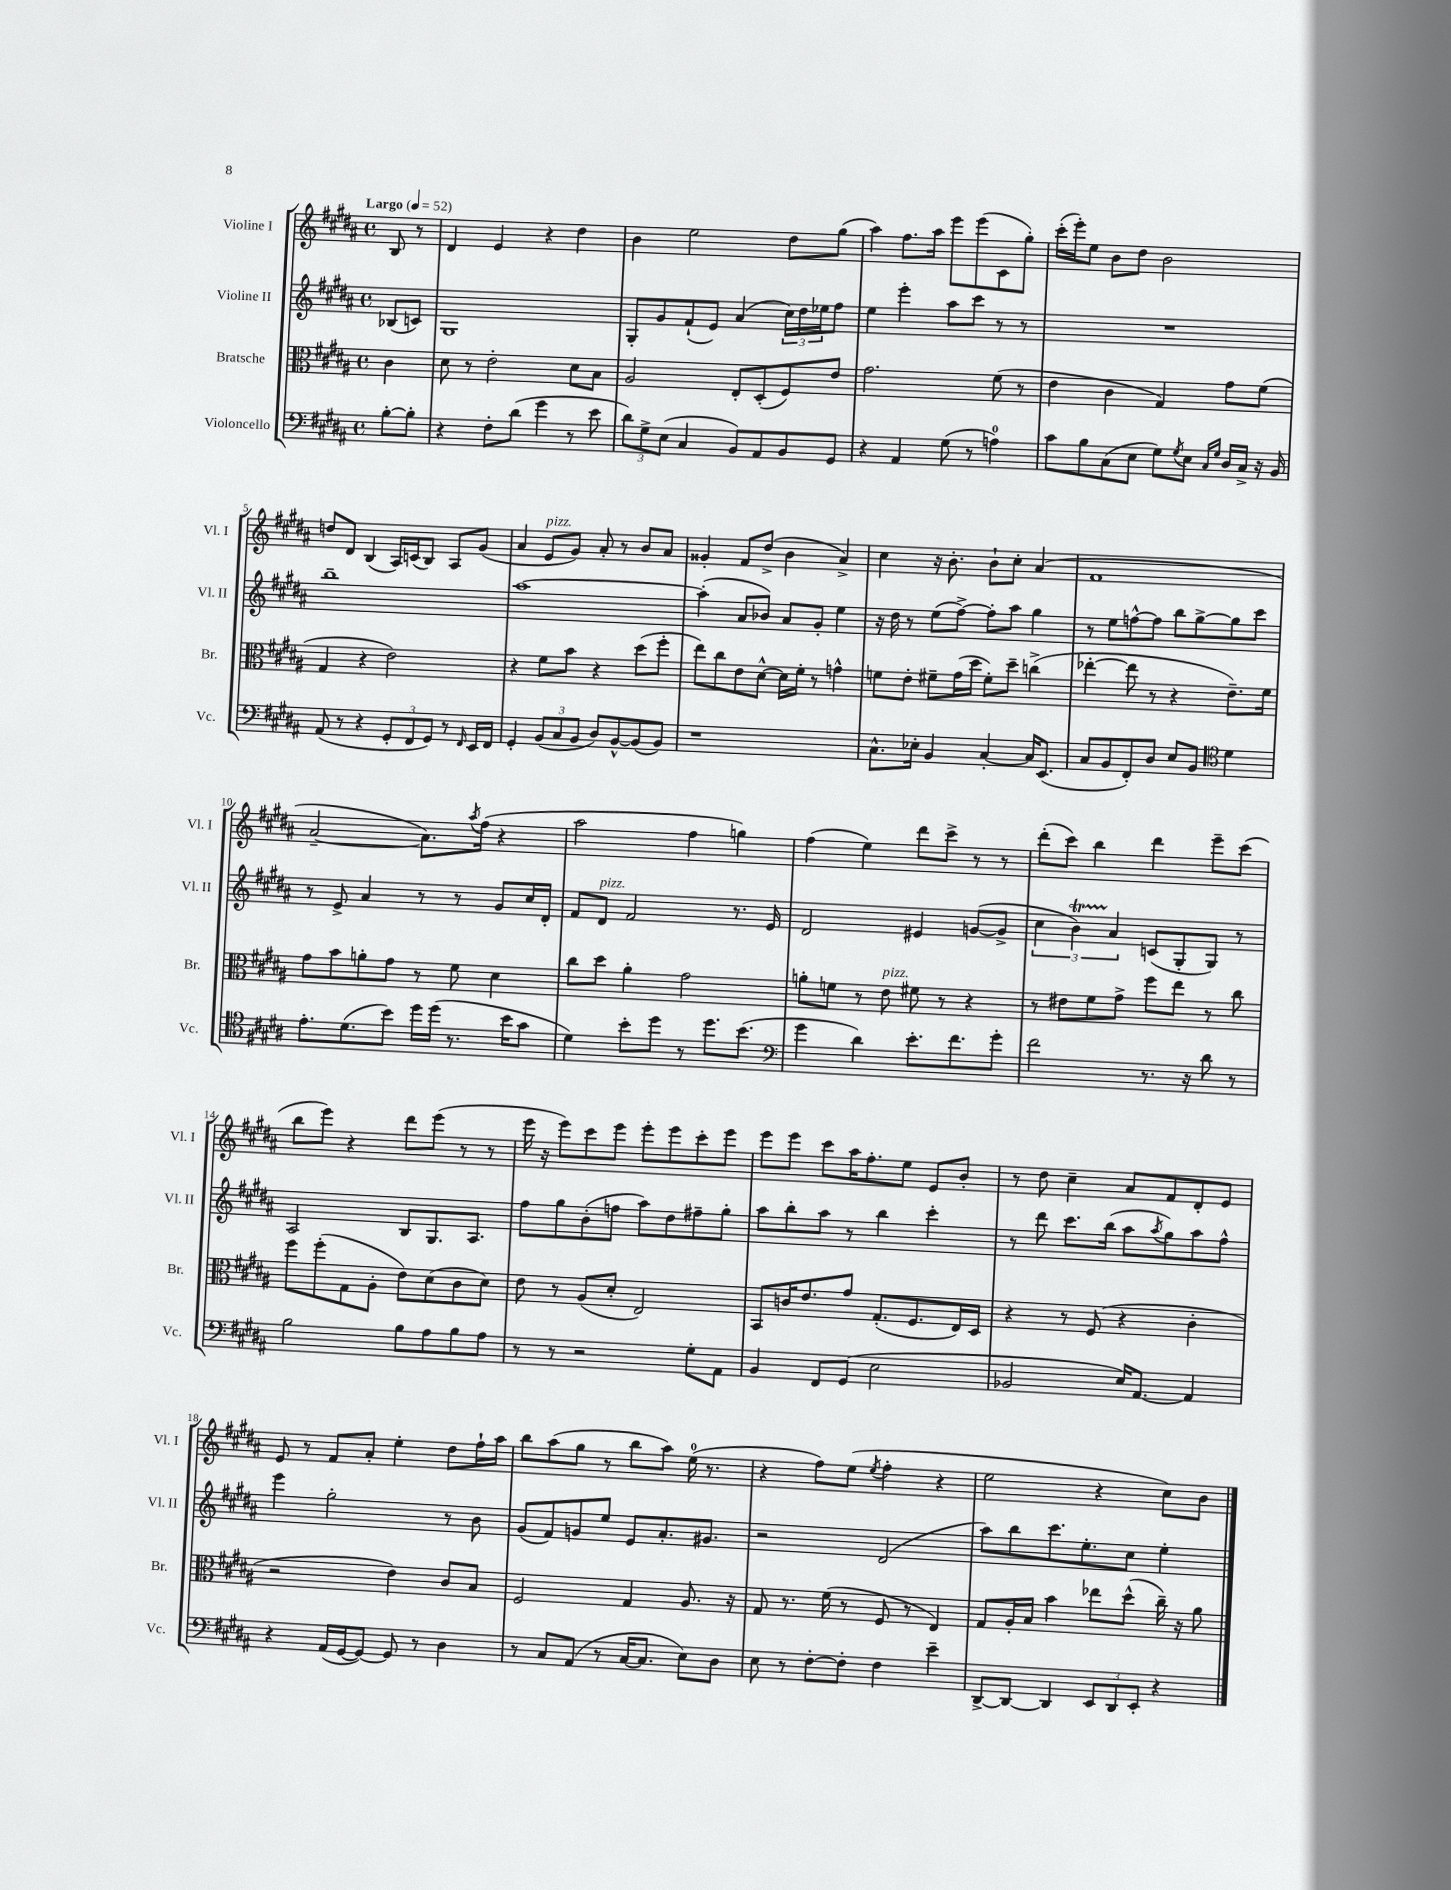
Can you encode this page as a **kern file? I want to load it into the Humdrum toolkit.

**kern	**kern	**kern	**kern
*part4	*part3	*part2	*part1
*staff4	*staff3	*staff2	*staff1
*I"Violoncello	*I"Bratsche	*I"Violine II	*I"Violine I
*I'Vc.	*I'Br.	*I'Vl. II	*I'Vl. I
*clefF4	*clefC3	*clefG2	*clefG2
*k[f#c#g#d#a#]	*k[f#c#g#d#a#]	*k[f#c#g#d#a#]	*k[f#c#g#d#a#]
*M4/4	*M4/4	*M4/4	*M4/4
*met(c)	*met(c)	*met(c)	*met(c)
*MM52	*MM52	*MM52	*MM52
=	=	=	=
!	!	!	!LO:TX:a:B:t=Largo
[8B'\L	4c#\	(8B-X/L	8B/
8B'\J]	.	8cn/J)	8r
=1	=1	=1	=1
4r	8d#\	1G#	4d#/
.	8r	.	.
8F#'\L	2e'\	.	4e/
(8d#\J	.	.	.
4g#\	.	.	4r
8r	8d#\L	.	4dd#\
8e\	8B\J	.	.
=2	=2	=2	=2
12d#\L)	2A#/	8G#'/L	4b\
12G#^\	.	.	.
.	.	8g#/	.
(12E\J	.	.	.
4C#/	.	(8f#`/	2ee\
.	.	8e/J)	.
8BB/L)	8E'/L	(4a#/	.
8AA#/	(8D#'/	.	.
8BB/	8F#/)	24cc#\LL)	8dd#\L
.	.	24dd#\	.
.	.	24ee-X\J	.
8GG#/J	8e/J	8ff#\J	(8gg#\J
=3	=3	=3	=3
4r	2.g#\	4ee\	4aa#\)
4AA#/	.	4eee'\	8.ff#\L
.	.	.	16aa#\Jk
(8G#\	.	8aa#\L	8eee\L
8r	.	8ccc#\J	(8eee\
4An\)	(8f#\	8r	8c#\
.	8r	8r	8gg#'\J)
=4	=4	=4	=4
8c#\L	4e\	1r	(16ccc#'\LL
.	.	.	16eee'\J)
8B\	.	.	8ee\J
(8C#\	4c#\	.	8b\L
8E\J	.	.	8dd#\J
8G#\L)	4G#/)	.	2b\
8qG#/	.	.	.
8E\J	.	.	.
16qqC#/LL	.	.	.
16qqG#/JJ	.	.	.
16D#/LL	8g#\L	.	.
16C#^/JJ	.	.	.
16r	(8f#\J	.	.
16BB/	.	.	.
!!LO:LB:g=z
=5	=5	=5	=5
(8AA#/	4G#/	1bb~	8ddn/L
8r	.	.	8d#/J
4r	4r	.	(4B/
12GG#'/L	2e\)	.	16A#/LL)
.	.	.	(16cn/J
12FF#/	.	.	.
.	.	.	8B/J)
12GG#/J)	.	.	.
8r	.	.	8A#/L
16qqFF#/	.	.	.
16EE/LL	.	.	(8g#/J
16FF#/JJ	.	.	.
=6	=6	=6	=6
4GG#'/	4r	[1aa#	4a#/
!	!	!	!LO:TX:a:i:t=pizz.
(12BB/L	8f#\L	.	8e/L
12C#/	.	.	.
.	8b\J	.	8g#/J)
12BB/J	.	.	.
8D#/L)	4r	.	8a#'/
[8BB^^/	.	.	8r
(8BB/]	(8dd#\L	.	8b/L
8BB/J)	8ff#'\J	.	8a#/J
=7	=7	=7	=7
1r	8ee\L)	(4aa#'\]	4g##X'/
.	8cc#\	.	.
.	8e\	8a#/L	8f#/L
.	[8d#^^\J	8b-X/J)	(8dd#^/J
.	16d#\LL]	8a#/L	4b\
.	16f#'\JJ	.	.
.	8r	8g#'/J	.
.	4gn^^\	4ee\	4a#^/)
=8	=8	=8	=8
8.C#^^\L	8fn\L	16r	4cc#\
.	.	16dd#\	.
.	8e'\J	8r	.
16E-X'\Jk	.	.	.
4BB/	8f#X~\L	(8ee\L	16r
.	.	.	8.b'\
.	(16g#\L	[8ff#^\J)	.
.	16dd#\JJ	.	.
[4C#'/	8f#'\L)	8ff#'\L]	8b`\L
.	8dd#~\J	8aa#\J	8cc#'\J
16C#/KL]	(4ccn^\	4gg#\	(4a#/
(8.EE/J	.	.	.
=9	=9	=9	=9
8C#/L	[4ee-X'\	8r	1f#
8BB/	.	8ee\L	.
8FF#'/)	8ee-\]	[8ffn^^\	.
8D#/J	8r	8ff\J]	.
8E/L	4r	8bb\L	.
8BB/J	.	[8gg#^\	.
*clefC4	*	*	*
4d#\	8.e~\L)	8gg#\]	.
.	.	8ccc#\J	.
.	16f#\Jk	.	.
!!LO:LB:g=z
=10	=10	=10	=10
8.e'\L	8g#\L	8r	[2a#~/
.	8b\	8e^/	.
(8.d#\	.	.	.
.	8an'\	4a#/	.
8b\J)	8g#\J	.	.
16dd#\LL	8r	8r	8.a#\L])
(16dd#\JJ	.	.	.
8.r	8f#\	8r	.
.	.	.	8qaa#/
.	.	.	(16ff#\Jk
.	4d#\	8g#/L	4r
16b\KL	.	.	.
8g#\J	.	16cc#/L	.
.	.	16d#'/JJ	.
=11	=11	=11	=11
4d#\)	8cc#\L	8f#/L	2aa#\
!	!	!LO:TX:a:i:t=pizz.	!
.	8dd#\J	8d#/J	.
8b'\L	4a#'\	2f#/	.
8dd#\J	.	.	.
8r	2g#\	.	4ff#\
8.dd#\L	.	.	.
.	.	8.r	4ggn\)
(8.b\J	.	.	.
.	.	16e/	.
=12	=12	=12	=12
*clefF4	*	*	*
4g#\	8an'\L	2d#/	(4ff#\
.	8fn\J	.	.
4d#\)	8r	.	4ee\)
!	!LO:TX:a:i:t=pizz.	!	!
.	8e\	.	.
8.e'\L	8f#X\	4e#X/	8ddd#\L
.	8r	.	8ccc#^\J
8.f#\	.	.	.
.	4r	([8gn/L	8r
8g#'\J	.	8g^/J]	8r
=13	=13	=13	=13
2f#\	8r	6cc#\	(8ddd#'\L
.	8e#X\L	.	8ccc#\J)
.	.	6bT\)	.
.	8f#\	.	4bb\
.	.	6a#/	.
.	8g#^\J	.	.
8.r	8ff#\L	(8cn/L	4ddd#\
.	8ee\J	8G#'/	.
16r	.	.	.
8d#\	8r	8G#/J)	8eee~\L
8r	8cc#\	8r	(8ccc#\J
!!LO:LB:g=z
=14	=14	=14	=14
2B\	8ff#\L	2A#/	8bb\L
.	(8ff#'\	.	8eee\J)
.	8G#\	.	4r
.	8A#'\J	.	.
8B\L	8e\L)	8B/L	8ddd#\L
8A#\	(8d#\	8.G#/	(8eee\J
8B\	8c#\	.	8r
.	.	8.A#/J	.
8A#\J	8d#\J)	.	8r
=15	=15	=15	=15
8r	8e\	8ff#\L	16eee\
.	.	.	16r
8r	8r	8gg#\	8eee\L)
2r	(8A#/L	(8b'\	8ccc#\
.	8d#'/J	8ffn\J	8eee\J
.	2E/)	8aa#\L)	8eee'\L
.	.	8dd#\	8eee\
8G#'\L	.	8ff#X~\	8ccc#'\
8AA#\J	.	8gg#'\J	8eee\J
=16	=16	=16	=16
4BB/	8BB/L	8aa#\L	8eee\L
.	16cn/K	8bb'\	8eee\J
.	8.e/	.	.
8FF#/L	.	8aa#\J	8ccc#\L
(8GG#/J	8g#/J	8r	16aa#\K
.	.	.	8.ff#'\
2E\	(8.G#'/L	4bb\	.
.	.	.	8ee\J
.	8.F#/	.	.
.	.	4ccc#'\	8e/L
.	16E/L)	.	8b'/J
.	16D#/JJ	.	.
=17	=17	=17	=17
2BB-X/	4r	8r	8r
.	.	8ddd#\	8dd#\
.	8r	8.ccc#\L	4cc#~\
.	(8F#/	.	.
.	.	(16bb\Jk	.
16E/KL)	4r	8aa#\L	8a#/L
[8.AA#/J	.	.	.
.	.	8qaa#/	.
.	.	8gg#\)	8f#/
4AA#/]	4c#'\	8aa#\	8d#'/
.	.	8ff#^^\J	8e/J
!!LO:LB:g=z
=18	=18	=18	=18
4r	2r	4eee\	8e/
.	.	.	8r
(16AA#/LL	.	2gg#'\	8f#/L
[16GG#/J	.	.	.
8GG#/J_)	.	.	8a#'/J
8GG#/]	4e\)	.	4ee'\
8r	.	.	.
4D#\	8c#/L	8r	8dd#\L
.	8B/J	8b\	16ff#`\L
.	.	.	16aa#\JJ
=19	=19	=19	=19
8r	2F#/	(8g#/L	8bb\L
8C#/L	.	8f#/)	(8aa#\
(8AA#/J	.	8gn/	8gg#\J
8r	.	8ee/J	8r
[16C#/KL	4G#/	8e/L	8bb\L
8.C#/J]	.	.	.
.	.	8.a#'/	8aa#\J)
8E\L)	8.A#/	.	(16ee\
.	.	8.g#X/J	8.r
8D#\J	.	.	.
.	16r	.	.
=20	=20	=20	=20
8E\	8G#/	2r	4r
8r	8.r	.	.
[8F#'\L	.	.	8ff#\L)
.	(16f#\	.	.
8F#'\J]	8r	.	(8ee\J
.	.	.	8qee/
4F#\	8F#/	(2d#/	4ff#'\
.	8r	.	.
4e~\	4E/)	.	4r
=21	=21	=21	=21
[8DD#^/L	8G#/L	8aa#\L)	2ee\
8DD#/J_	16A#'/L	8bb\	.
.	16B/JJ	.	.
4DD#/]	4b\	8.ccc#\	.
.	.	8.ee'\	.
12EE/L	8ee-X\L	.	4r
12DD#/	.	.	.
.	(8dd#^^\J	8cc#\J	.
12EE'/J	.	.	.
4r	16cc#~\)	4ee'\	8cc#\L)
.	16r	.	.
.	8a#\	.	8b\J
==	==	==	==
*-	*-	*-	*-
